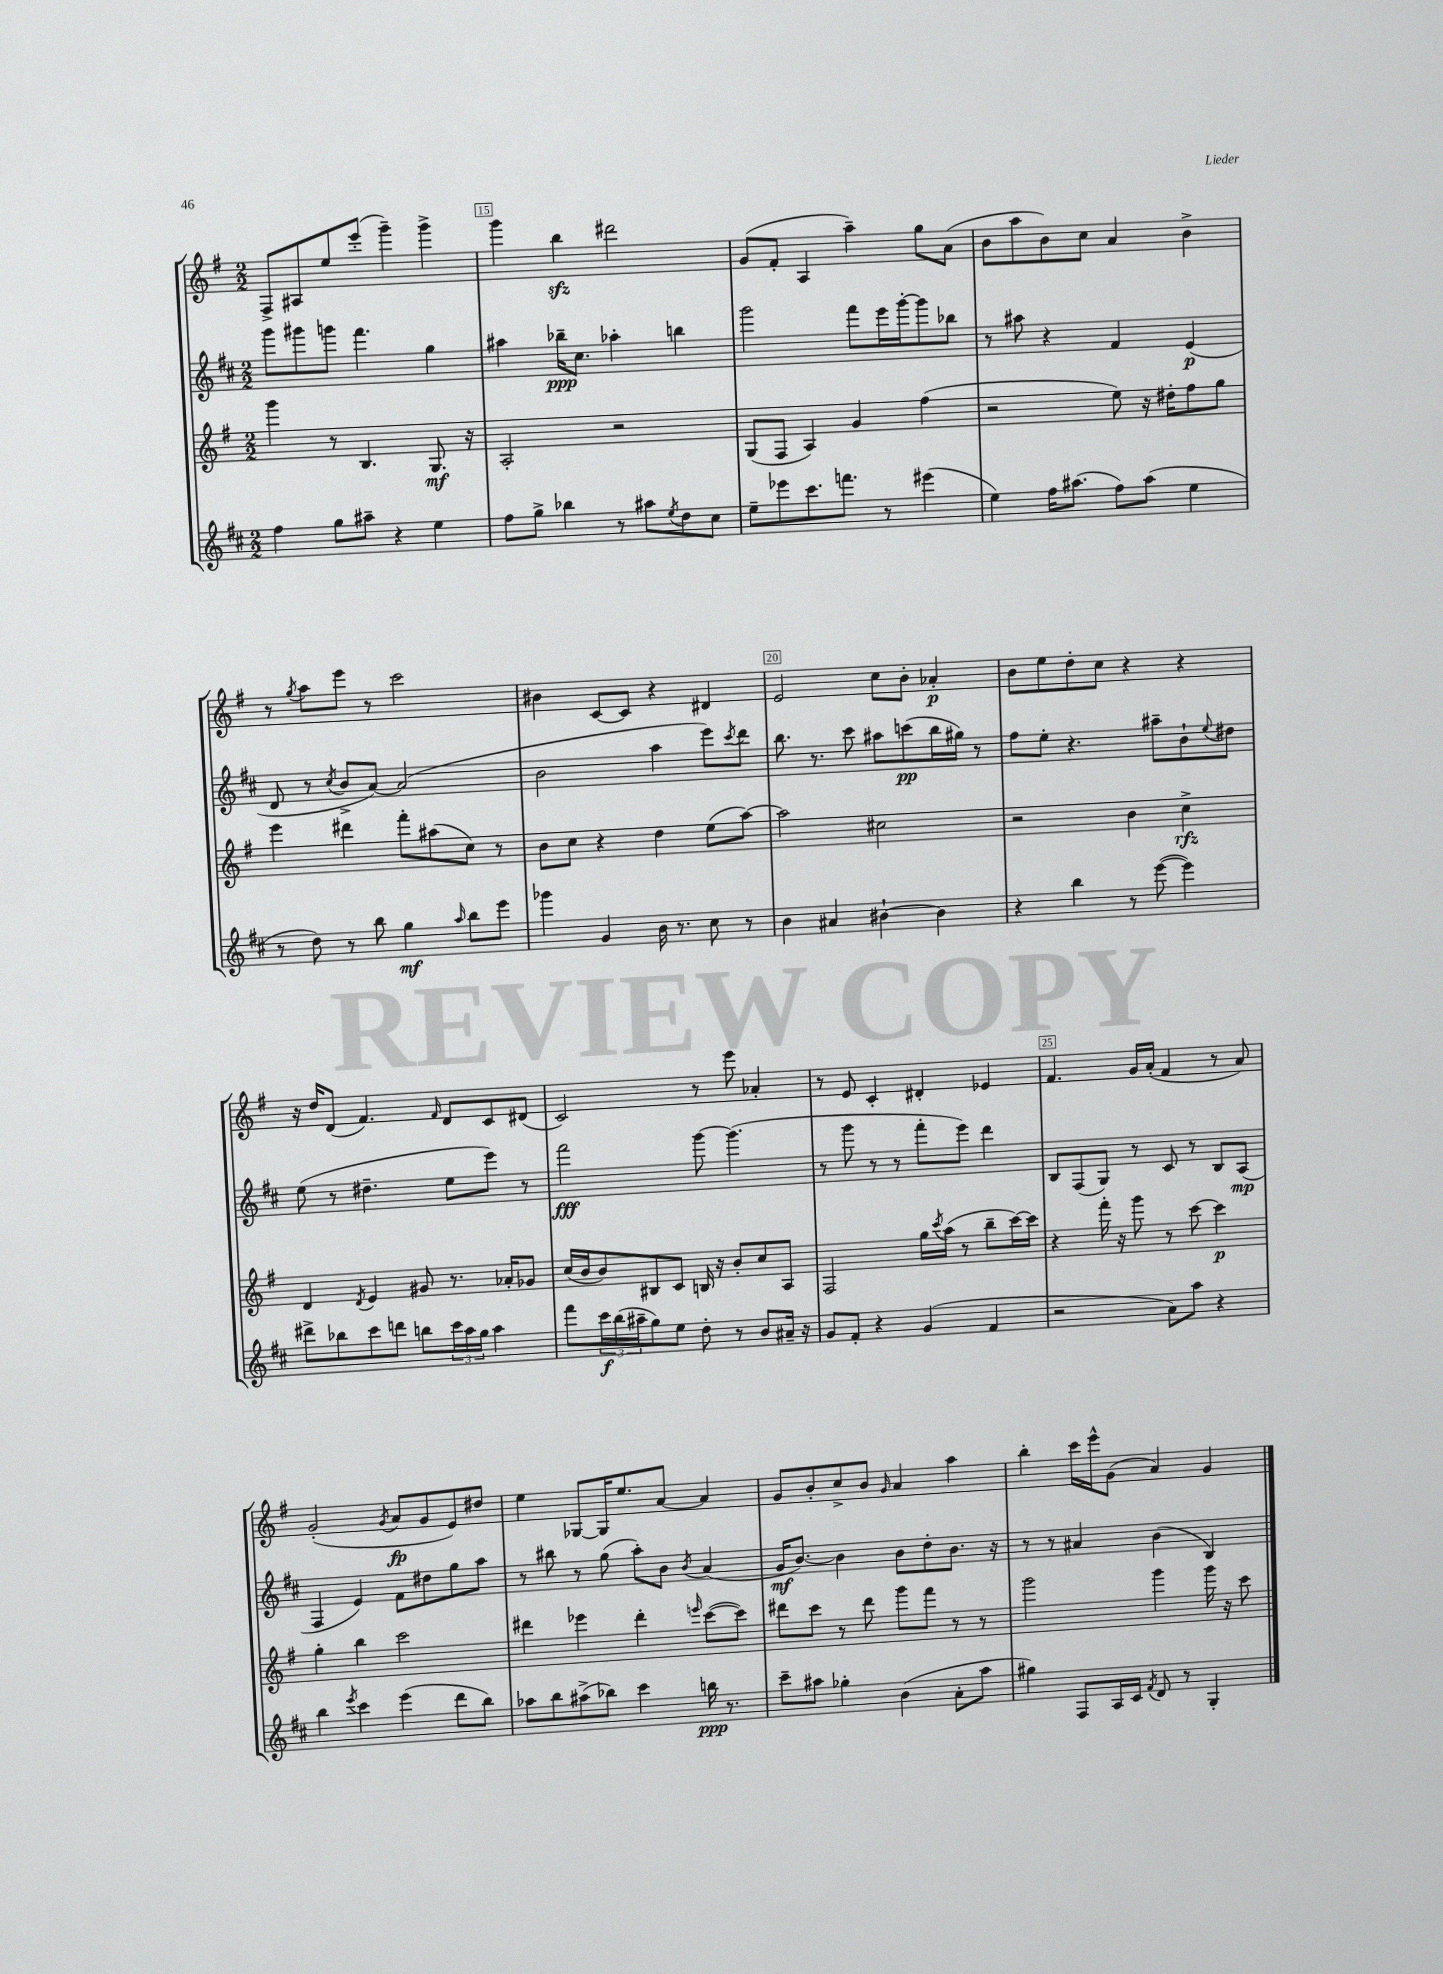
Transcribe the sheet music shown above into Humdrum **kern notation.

**kern	**dynam	**kern	**dynam	**kern	**dynam	**kern	**dynam
*part4	*part4	*part3	*part3	*part2	*part2	*part1	*part1
*staff4	*staff4	*staff3	*staff3	*staff2	*staff2	*staff1	*staff1
*clefG2	*	*clefG2	*	*clefG2	*	*clefG2	*
*k[f#c#]	*	*k[f#]	*	*k[f#c#]	*	*k[f#]	*
*M2/2	*	*M2/2	*	*M2/2	*	*M2/2	*
=14	=14	=14	=14	=14	=14	=14	=14
4ff#\	.	4ggg\	.	8ggg\L	.	8F#^/L	.
.	.	.	.	8ggg#X\	.	8A#X/	.
8gg\L	.	8r	.	8gggn\J	.	8ee/	.
8aa#X~\J	.	4.B/	.	4.fff#\	.	(8eee'/J	.
4r	.	.	.	.	.	4ggg~\)	.
4ee\	.	8.G/	mf	4gg\	.	4ggg^\	.
.	.	16r	.	.	.	.	.
=15	=15	=15	=15	=15	=15	=15	=15
8ff#\L	.	2A'/	.	4aa#X\	.	4ggg\	.
8gg^\J	.	.	.	.	.	.	.
4bb-X\	.	.	.	16bb-X~\KL	ppp	4bbzz\	.
.	.	.	.	8.cc#\J	.	.	.
8r	.	2r	.	4aa-X'\	.	2ddd#X\	.
8aa#X\L	.	.	.	.	.	.	.
8qee/	.	.	.	.	.	.	.
8dd\	.	.	.	4bbn\	.	.	.
8cc#\J	.	.	.	.	.	.	.
=16	=16	=16	=16	=16	=16	=16	=16
8ee~\L	.	(8G/L	.	2ggg\	.	(8g/L	.
8eee-X\	.	8F#/J	.	.	.	8f#'/J	.
8.ccc#\	.	4A/)	.	.	.	4A/	.
8.fffn\J	.	.	.	.	.	.	.
.	.	4g/	.	8fff#\L	.	4aa~\)	.
8r	.	.	.	16eee\L	.	.	.
.	.	.	.	[16ggg'\J	.	.	.
(4eee#X\	.	(4ff#\	.	8ggg\]	.	8gg\L	.
.	.	.	.	8bb-X\J	.	(8a\J	.
=17	=17	=17	=17	=17	=17	=17	=17
4ee\)	.	2r	.	8r	.	8b\L	.
.	.	.	.	8aa#X\	.	8aa\	.
16ff#\KL	.	.	.	4r	.	8b\)	.
(8.aa#X\J	.	.	.	.	.	.	.
.	.	.	.	.	.	8cc\J	.
8ff#\L)	.	8ee\)	.	4f#/	.	4a/	.
(8aa#\J	.	16r	.	.	.	.	.
.	.	16dd#X'\KL	.	.	.	.	.
4ee\	.	8ff#\	.	(4e/	p	4b^\	.
.	.	8gg\J	.	.	.	.	.
!!LO:LB:g=z
=18	=18	=18	=18	=18	=18	=18	=18
8r	.	4eee\	.	8d/	.	8r	.
.	.	.	.	.	.	8qgg/	.
8dd\)	.	.	.	8r	.	8aa\L	.
.	.	.	.	8qcc#/	.	.	.
8r	.	4ddd#X\	.	8b^/L	.	8eee\J	.
8bb\	.	.	.	[8a/J)	.	8r	.
4gg\	mf	8fff#'\L	.	(2a/]	.	2ccc\	.
.	.	(8aa#X\	.	.	.	.	.
16qqaa/	.	.	.	.	.	.	.
8bb\L	.	8cc\J)	.	.	.	.	.
8eee\J	.	8r	.	.	.	.	.
=19	=19	=19	=19	=19	=19	=19	=19
4ggg-X\	.	8b\L	.	2b\	.	4b#X\	.
.	.	8cc\J	.	.	.	.	.
4g/	.	4r	.	.	.	[8c/L	.
.	.	.	.	.	.	8c/J]	.
16b\	.	4dd\	.	4aa\	.	4r	.
8.r	.	.	.	.	.	.	.
8cc#\	.	(8ee\L	.	8eee\L)	.	4d#X/	.
.	.	.	.	8qccc#/	.	.	.
8r	.	[8aa\J)	.	8ddd\J	.	.	.
=20	=20	=20	=20	=20	=20	=20	=20
4b\	.	2aa\]	.	8.bb\	.	2e/	.
.	.	.	.	8.r	.	.	.
4a#X/	.	.	.	.	.	.	.
.	.	.	.	8ccc#\	.	.	.
[4b#X`\	.	2cc#X\	.	8aa#X\L	.	8cc\L	.
.	.	.	.	(8cccn\	pp	8b'\J	.
4b#\]	.	.	.	16bb\L	.	4a-X'/	p
.	.	.	.	16gg#X\JJ)	.	.	.
.	.	.	.	8r	.	.	.
=21	=21	=21	=21	=21	=21	=21	=21
4r	.	2r	.	8ff#\L	.	8b\L	.
.	.	.	.	8ee'\J	.	8ee\	.
4bb\	.	.	.	4.r	.	8dd'\	.
.	.	.	.	.	.	8cc\J	.
8r	.	4b\	.	.	.	4r	.
([8eee\	.	.	.	8aa#X~\L	.	.	.
4eee\])	.	4cc^\	rfz	8b`\	.	4r	.
.	.	.	.	8qqee/	.	.	.
.	.	.	.	8dd#X\J	.	.	.
!!LO:LB:g=z
=22	=22	=22	=22	=22	=22	=22	=22
8ddd#X^\L	.	4d/	.	(8ee\	.	16r	.
.	.	.	.	.	.	16dd/KL	.
8bb-X\	.	.	.	8r	.	(8d/J	.
.	.	8qd/	.	.	.	.	.
8ccc#\	.	4e/	.	4.dd#X~\	.	4.f#/)	.
8dddn\J	.	.	.	.	.	.	.
8bbn\L	.	8g#X/	.	.	.	.	.
.	.	.	.	.	.	16qqf#/	.
24ccc#\L	.	8.r	.	8ee\L	.	8d/L	.
24aa\	.	.	.	.	.	.	.
24gg\JJ	.	.	.	.	.	.	.
4aa\	.	.	.	8eee\J)	.	8c/	.
.	.	16a-X'/KL	.	.	.	.	.
.	.	8g-X/J	.	8r	.	(8d#X/J	.
=23	=23	=23	=23	=23	=23	=23	=23
8fff#\L	.	(16cc/LL	.	2fff#\	fff	2c/)	.
.	.	16b/J	.	.	.	.	.
24ccc#\L	f	8b/)	.	.	.	.	.
(24bb\	.	.	.	.	.	.	.
24aa#X~\J	.	.	.	.	.	.	.
8gg\)	.	8B#X/	.	.	.	.	.
8ee\J	.	8c/J	.	.	.	.	.
8dd'\	.	16Bn/	.	[8ggg\	.	8r	.
.	.	16r	.	.	.	.	.
8r	.	8b'/L	.	(4.ggg\]	.	8eee\	.
8b/L	.	8cc/	.	.	.	4a-X'/	.
16a#X~/Jk	.	8A/J	.	.	.	.	.
16r	.	.	.	.	.	.	.
=24	=24	=24	=24	=24	=24	=24	=24
8g/L	.	2F#/	.	8r	.	8r	.
8f#'/J	.	.	.	8ggg\	.	8e/	.
4r	.	.	.	8r	.	4c'/	.
.	.	.	.	8r	.	.	.
(4g/	.	16gg\LL	.	8fff#'\L	.	4d#X'/	.
.	.	8qccc/	.	.	.	.	.
.	.	(16aa\JJ	.	.	.	.	.
.	.	8r	.	8eee\J)	.	.	.
4f#/	.	8bb~\L	.	4ddd\	.	4e-X/	.
.	.	[16ccc\L)	.	.	.	.	.
.	.	16ccc\JJ]	.	.	.	.	.
=25	=25	=25	=25	=25	=25	=25	=25
2r	.	4r	.	8B/L	.	4.f#/	.
.	.	.	.	(8F#/	.	.	.
.	.	16fff#'\	.	8G/J)	.	.	.
.	.	16r	.	.	.	.	.
.	.	8ggg\	.	8r	.	16g/LL	.
.	.	.	.	.	.	(16a'/JJ	.
8a\L)	.	8r	.	8c#/	.	4f#/	.
8aa\J	.	[8ccc\	.	8r	.	.	.
4r	.	4ccc\]	p	8B/L	.	8r	.
.	.	.	.	(8A/J	mp	8a/)	.
!!LO:LB:g=z
=26	=26	=26	=26	=26	=26	=26	=26
4bb\	.	4gg'\	.	4F#/	.	(2g'/	.
8qeee/	.	.	.	.	.	.	.
4ccc#\	.	4bb\	.	4e/)	.	.	.
.	.	.	.	.	.	8qg/	.
(4eee\	.	2ccc\	.	8f#\L	.	8a/L	fp
.	.	.	.	8dd#X\	.	8g/	.
8ddd\L	.	.	.	8gg\	.	8e/)	.
8bb\J)	.	.	.	8aa\J	.	8dd#X/J	.
=27	=27	=27	=27	=27	=27	=27	=27
8aa-X\L	.	4ddd#X\	.	8r	.	4ee\	.
8bb\	.	.	.	8bb#X\	.	.	.
(8aa#X^\	.	4eee-X\	.	8r	.	[8G-X/L	.
8bb-X\J)	.	.	.	(8gg\	.	16G-/K]	.
.	.	.	.	.	.	8.ee/	.
4ccc#\	.	4ddd#'\	.	8aa'\L)	.	.	.
.	.	.	.	8b\J	.	[8a/J	.
.	.	16qqeeen/	.	8qb/	.	.	.
16bbn\	ppp	([8ccc\L	.	(4a/	.	4a/]	.
8.r	.	.	.	.	.	.	.
.	.	8ccc\J])	.	.	.	.	.
=28	=28	=28	=28	=28	=28	=28	=28
8ccc#~\L	.	8ddd#X\L	.	16g/KL	mf	8g/L	.
.	.	.	.	[8.b/J)	.	.	.
8aa#X\J	.	8ccc\J	.	.	.	8b'/	.
4gg-X'\	.	8r	.	4b\]	.	8cc^/	.
.	.	8ddd#\	.	.	.	8b/J	.
.	.	.	.	.	.	16qqg/	.
(4b\	.	8ggg\L	.	8b\L	.	4a/	.
.	.	8fff#\J	.	8dd'\	.	.	.
8a'\L	.	8r	.	8.b\J	.	4aa\	.
8aa#\J	.	8r	.	.	.	.	.
.	.	.	.	16r	.	.	.
=29	=29	=29	=29	=29	=29	=29	=29
4gg#X\)	.	2ggg\	.	8r	.	4bb'\	.
.	.	.	.	8r	.	.	.
8F#/L	.	.	.	4a#X/	.	16ccc\LL	.
.	.	.	.	.	.	16eee^^\J	.
16A/L	.	.	.	.	.	(8g\J	.
16c#/JJ	.	.	.	.	.	.	.
8qf#/	.	.	.	.	.	.	.
8d/	.	4ggg\	.	(4b\	.	4a/)	.
8r	.	.	.	.	.	.	.
4G'/	.	16ggg\	.	4B/)	.	4g/	.
.	.	16r	.	.	.	.	.
.	.	8ccc\	.	.	.	.	.
==	==	==	==	==	==	==	==
*-	*-	*-	*-	*-	*-	*-	*-
